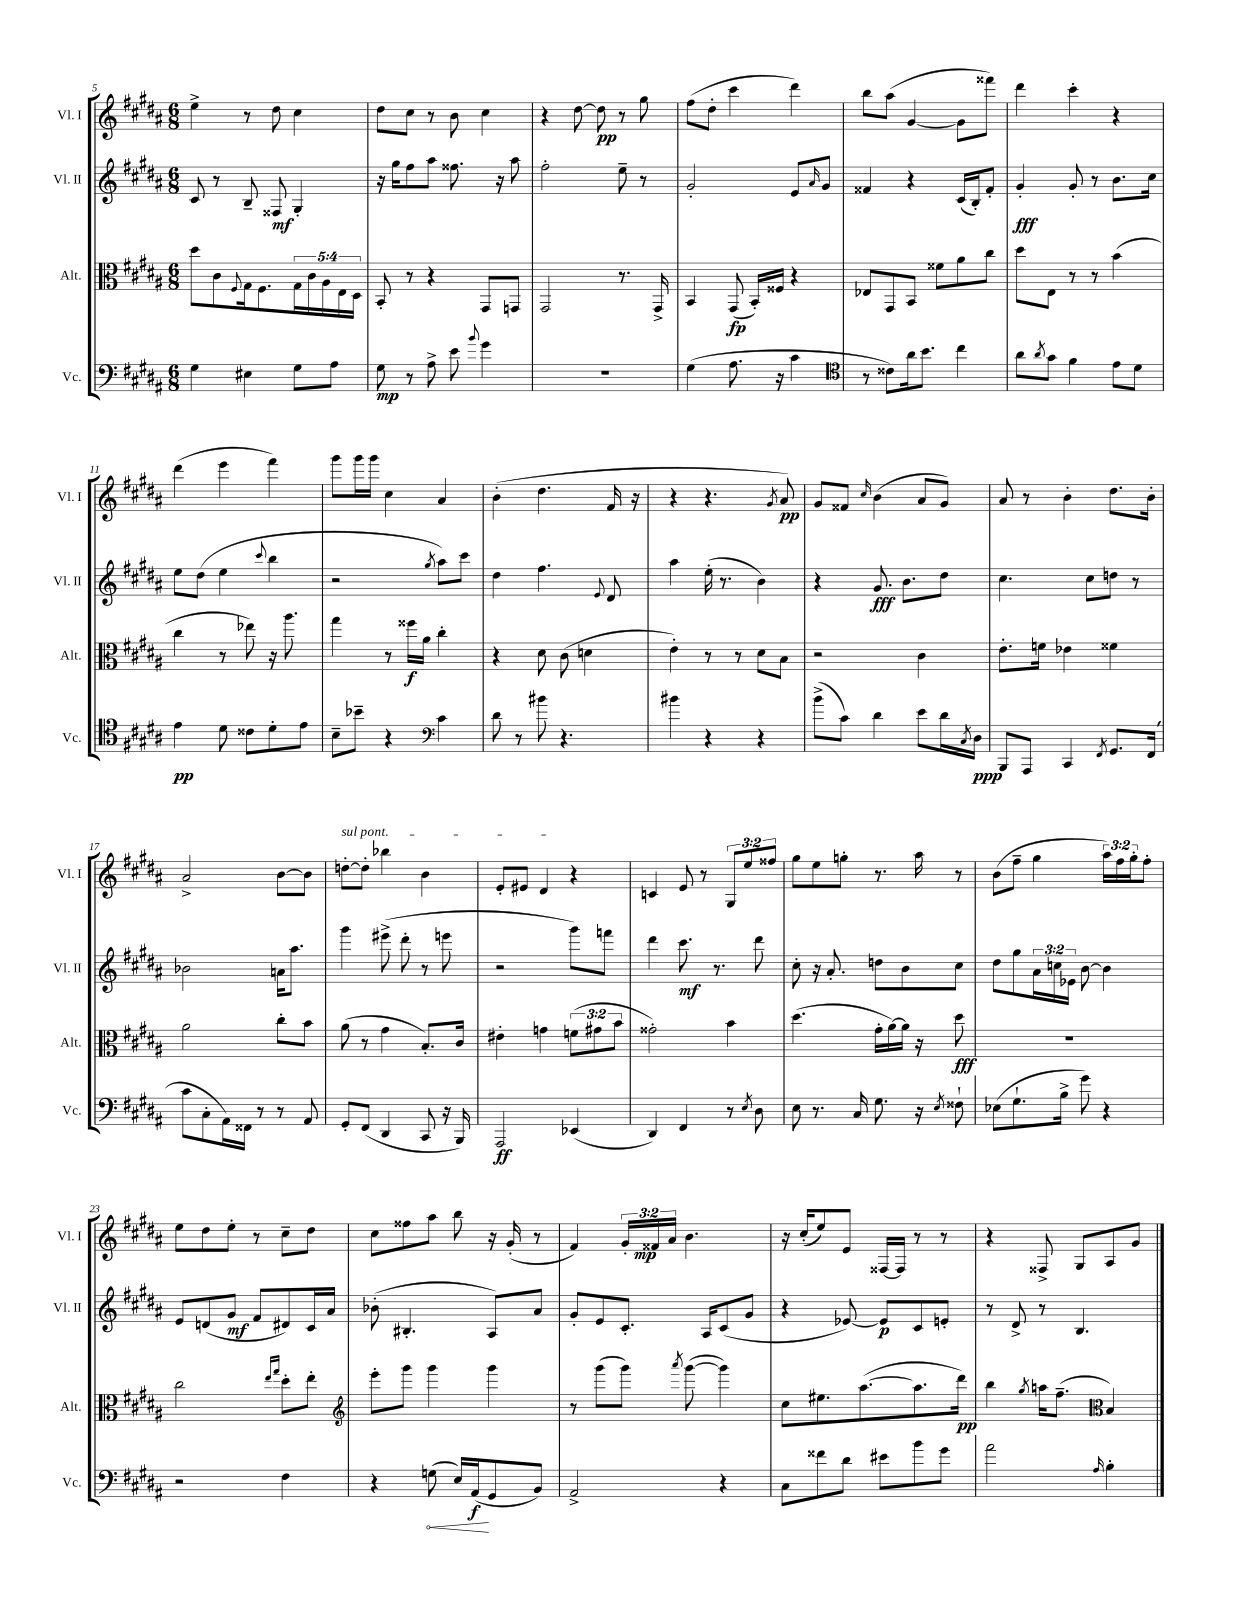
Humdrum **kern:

**kern	**kern	**kern	**kern
*staff4	*staff3	*staff2	*staff1
*clefF4	*clefC3	*clefG2	*clefG2
*k[f#c#g#d#a#]	*k[f#c#g#d#a#]	*k[f#c#g#d#a#]	*k[f#c#g#d#a#]
*M6/8	*M6/8	*M6/8	*M6/8
4G#\	8dd#\L	8c#/	4ee^\
.	8c#\	8r	.
.	8qqF#/	.	.
4E#\	16G#\k	8B~/	8r
.	8.F#\	.	.
.	.	8F##/	8dd#\
8G#\L	20G#\L	4G#'/	4cc#\
.	20c#\	.	.
.	20A#\	.	.
8A#\J	.	.	.
.	20E\	.	.
.	20D#\JJ	.	.
=	=	=	=
8G#\	8BB'/	16r	8dd#\L
.	.	16gg#\LK	.
8r	8r	8ff#\	8cc#\J
8A#^\	4r	8aa#\J	8r
8e\	.	8.ff##\	8b\
8qqb/	.	.	.
4g#\	8GG#/L	.	4cc#\
.	.	16r	.
.	8GG/J	8aa#\	.
=	=	=	=
2.r	2GG#/	2ff#'\	4r
.	.	.	[8dd#\
.	.	.	8dd#\]
.	8.r	8ee~\	8r
.	.	8r	8gg#\
.	16GG#^/	.	.
=	=	=	=
(4G#\	4BB/	2g#'/	(8ff#\L
.	.	.	8dd#'\J
8.A#\	(8GG#/	.	4ccc#\
.	16BB'/LL)	.	.
16r	16F##/JJ	.	.
4c#\	4r	8e/L	4ddd#\)
.	.	16qqa#/	.
.	.	8g#/J	.
=	=	=	=
*clefC4	*	*	*
8r	8E-/L	4f##/	8bb\L
8c##\L)	8GG#/	.	(8aa#\J
16a#\k	8BB/J	4r	[4g#/
8.b\J	.	.	.
.	8f##\L	.	.
4cc#\	8a#\	(16c#/LL	8g#\]L
.	.	16B'/J)	.
.	8cc#\J	8f##'/J	8fff##\J)
=	=	=	=
8a#\L	8dd#\L	4g#'/	4ddd#\
8qa#/	.	.	.
8g#\J	8E\J	.	.
4f#\	8r	8g#'/	4ccc#'\
.	8r	8r	.
8e\L	(4b\	8.b\L	4r
8d#\J	.	.	.
.	.	16cc#\Jk	.
=	=	=	=
4e\	4cc#\	8ee\L	(4ddd#\
.	.	(8dd#\J	.
8d#\	8r	4ee\	4eee\
8c##\L	8ee-\)	.	.
.	.	8qqccc#/	.
8d#'\	16r	4bb\	4fff#\)
.	8.aa#\	.	.
8e\J	.	.	.
=	=	=	=
8B~\L	4gg#\	2r	8ggg#\L
8b-~\J	.	.	16ggg#\L
.	.	.	16ggg#\JJ
4r	8r	.	4cc#\
.	16ff##\LL	.	.
.	16a#\JJ	.	.
*clefF4	*	*	*
.	.	8qgg#/	.
4c#\	4cc#'\	8aa#\L)	4a#/
.	.	8ccc#\J	.
=	=	=	=
8d#\	4r	4dd#\	(4b'\
8r	.	.	.
8b#\	8d#\	4.ff#\	4.dd#\
4.r	(8c#\	.	.
.	4d\	.	.
.	.	8qqe/	.
.	.	8d#/	16f#/
.	.	.	16r
=	=	=	=
4b#\	4e'\)	4aa#\	4r
4r	8r	(16ee'\	4.r
.	.	8.r	.
.	8r	.	.
4r	8d#\L	4b\)	.
.	.	.	8qg#/
.	8B\J	.	8a#/)
=	=	=	=
(8b^\L	2r	4r	8g#/L
8c#\J)	.	.	8f##/J
.	.	.	16qqcc#/
4d#\	.	8.g#/	(4b\
.	.	8.b\L	.
8e\L	4c#\	.	8a#/L
16d#\L	.	8dd#\J	8g#/J)
8qC#/	.	.	.
16D#\JJ	.	.	.
=	=	=	=
8BBB/L	8.e'\L	4.cc#\	8a#/
8AAA#/J	.	.	8r
.	16f\Jk	.	.
4CC#/	4e-\	.	4b'\
.	.	8cc#\L	.
8qFF#/	.	.	.
8.GG#/L	4f##\	8dd\J	8.dd#\L
.	.	8r	.
(16FF#/Jk	.	.	16b'\Jk
=	=	=	=
8c#\L	2a#\	2b-\	2a#^/
8C#'\	.	.	.
16AA#\L)	.	.	.
16FF##\JJ	.	.	.
8r	.	.	.
8r	8cc#'\L	16a\LK	[8b\L
.	.	8.aa#\J	.
8AA#/	8b\J	.	8b\]J
=	=	=	=
8GG#'/L	(8a#\	4ggg#\	[8dd'\L
(8FF#/J	8r	.	8dd'\]J
4DD#/	4g#\	(8eee#^\	4bb-\
.	.	8ddd#'\	.
8CC#/	8.B'/L)	8r	4b\
16r	.	8eee\	.
16BBB/)	16c#/Jk	.	.
=	=	=	=
2AAA#/	4e#'\	2r	8e'/L
.	.	.	8e#/J
.	4g\	.	4d#/
(4EE-/	(12f\L	8ggg#\L)	4r
.	12g#\	.	.
.	.	8fff\J	.
.	12b\J	.	.
=	=	=	=
4DD#/)	2g##'\)	4ddd#\	4c/
4FF#/	.	8.ccc#\	8e/
.	.	.	8r
.	.	8.r	.
8r	4b\	.	12G#/L
.	.	.	12ee/
8qE/	.	.	.
8D#\	.	8ddd#\	.
.	.	.	12ff##/J
=	=	=	=
8E\	(4.dd#\	8cc#'\	8gg#\L
8.r	.	16r	8ee\
.	.	8.a#'/	.
.	.	.	8gg'\J
16C#/	.	.	.
8.G#\	16g#'\LL	8dd\L	8.r
.	[16a#\)	.	.
.	16a#\]JJ	8b\	.
16r	16r	.	16aa#\
8qE/	.	.	.
8F##`\	8dd#\	8cc#\J	8r
=	=	=	=
(8E-\L	2.r	8dd#\L	(8b\L
8.G#`\	.	8gg#\	8ff#~\J
.	.	24a#\L	4gg#\
.	.	24cc\	.
16B^\Jk	.	.	.
.	.	24e-\JJ	.
8g#\)	.	[8b\	.
4r	.	4b\]	24aa#\LL)
.	.	.	24ff#\
.	.	.	24gg#'\J
.	.	.	8ff#'\J
=	=	=	=
2r	2cc#\	8e/L	8ee\L
.	.	(8d/	8dd#\
.	.	8g#/J	8ee'\J
.	.	8f#/L	8r
.	16qqee/LL	.	.
.	16qqgg#/JJ	.	.
4F#\	8dd#'\L	8d#/)	8cc#~\L
.	8ee'\J	16c#/L	8dd#\J
.	.	16a#/JJ	.
=	=	=	=
*	*clefG2	*	*
4r	8eee'\L	(8b-'\	8cc#\L
.	8ggg#\J	4.B#'/	8ff##\
(8G\	4ggg#\	.	8aa#\J
16E/LL)	.	.	8bb\
(16AA#/J	.	.	.
8GG#/	4ggg#\	8A#/L)	16r
.	.	.	(16g#'/
8BB/J)	.	8a#/J	8r
=	=	=	=
2AA#^/	8r	8g#'/L	4f#/)
.	(8ggg#\L	8e/	.
.	8ggg#\J)	8.c#'/J	24g#'/LL
.	.	.	24f##/
.	.	.	24a#/JJ
.	8qaaa#/	.	.
.	([8ggg#\	.	4.b\
.	.	16A#/LK	.
4r	4ggg#\])	(8c#/	.
.	.	8g#/J	.
=	=	=	=
8C#\L	8cc#\L	4r	16r
.	.	.	(16cc#'/LK
8f##\	8.ee#\	.	8ee/)
8d#\J	.	[8e-/)	8e/J
.	([8.aa#\	.	.
8e#\L	.	8e-/]L	[16F##/LL
.	.	.	16F##/]JJ
8b\	8.aa#\]	8c#/	8r
8g#\J	.	8e'/J	8r
.	16ddd#\Jk)	.	.
=	=	=	=
2a#\	4bb\	8r	4r
.	.	8d#^/	.
.	8qgg#/	.	.
.	16aa\LK	8r	8F##^/
.	(8.ff#~\J	.	.
.	.	4.B/	8G#/L
*	*clefC3	*	*
16qqA#/	.	.	.
4B'\	4B/)	.	8A#/
.	.	.	8g#/J
==	==	==	==
*-	*-	*-	*-
